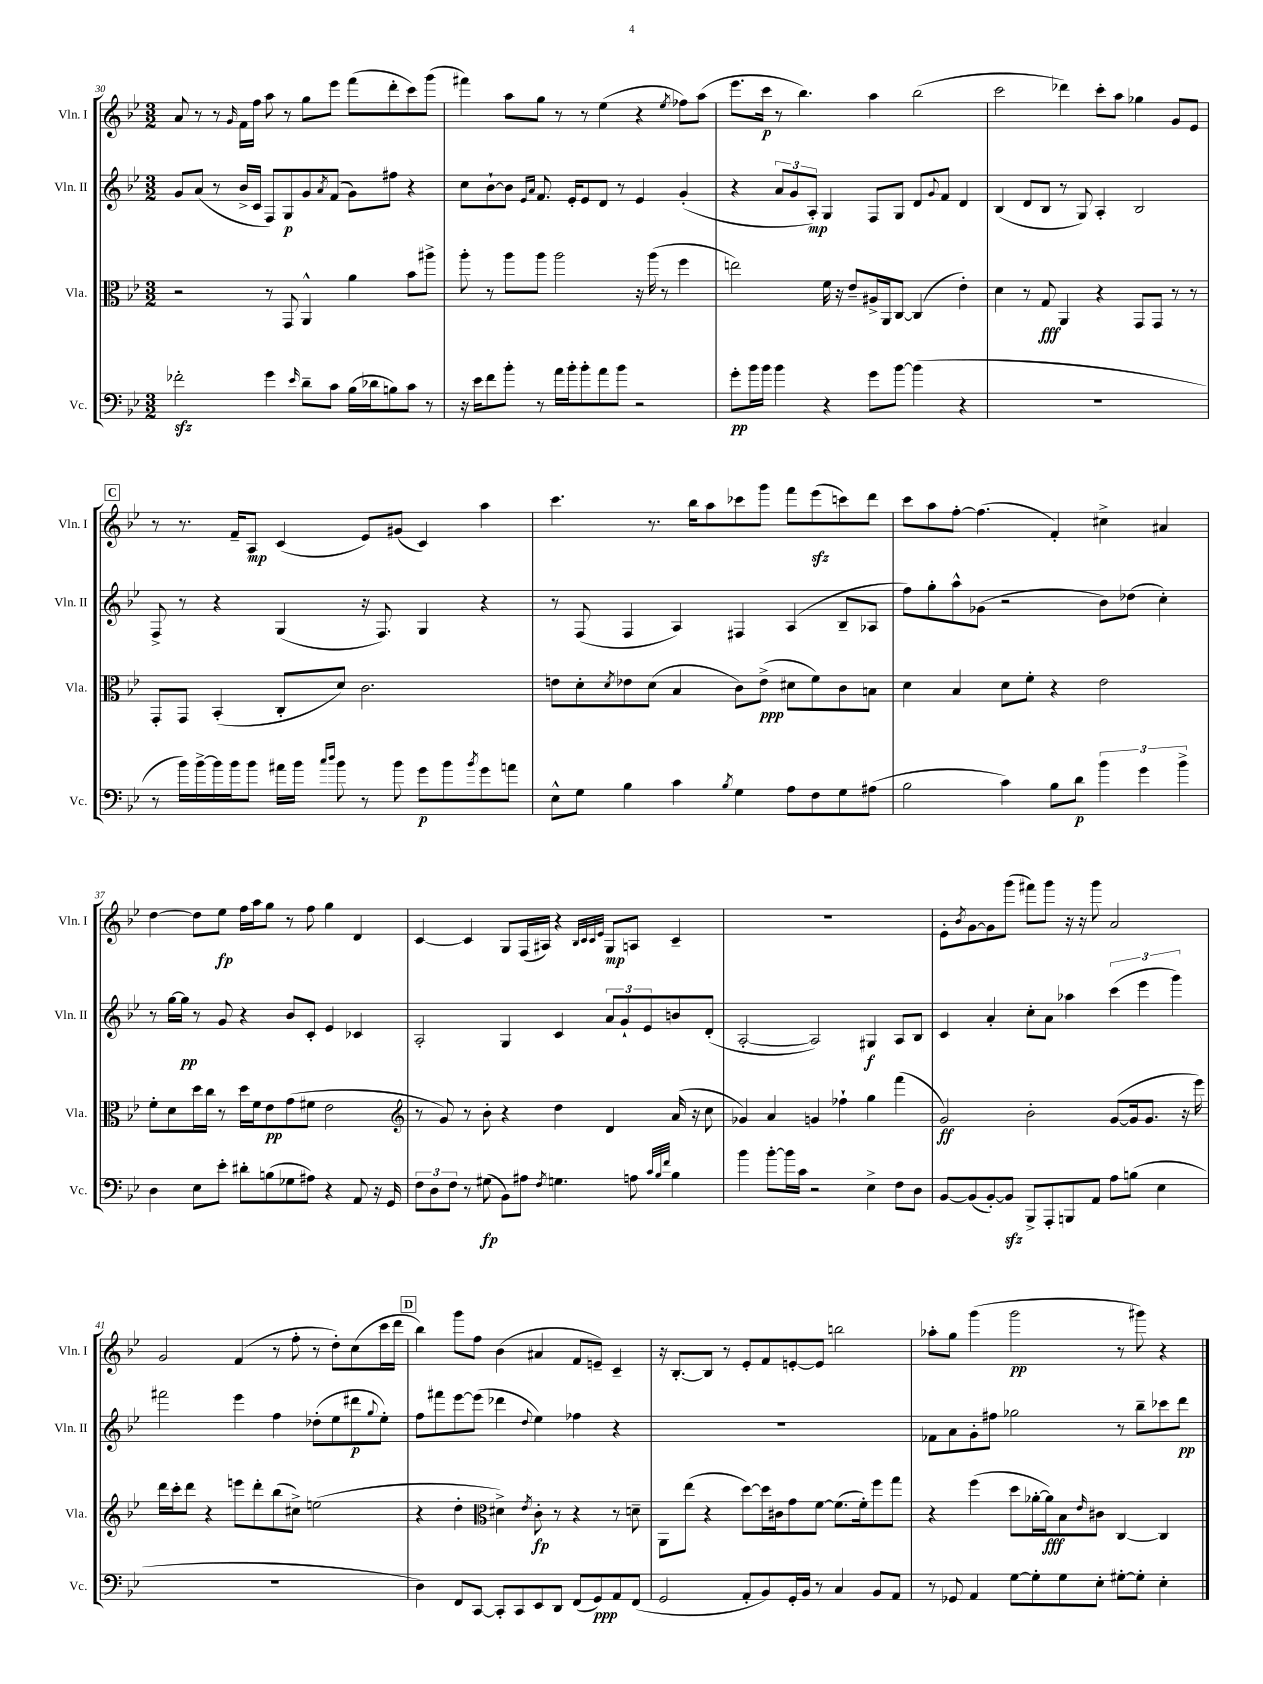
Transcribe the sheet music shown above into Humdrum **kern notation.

**kern	**kern	**kern	**kern
*staff4	*staff3	*staff2	*staff1
*clefF4	*clefC3	*clefG2	*clefG2
*k[b-e-]	*k[b-e-]	*k[b-e-]	*k[b-e-]
*M3/2	*M3/2	*M3/2	*M3/2
2f-'	2r	8g	8a
.	.	(8a	8r
.	.	8r	8r
.	.	.	16qqg
.	.	16b-^	16f
.	.	16c	16ff
4g	8r	8F)	8aa
.	8GG	8G	8r
16qqe-	.	.	.
8d~	4AA^^	8g	8gg
.	.	8qa	.
8c	.	(8f	8eee-
(16B-	4a	8g)	(8fff
16d-	.	.	.
8B)	.	8ff#	8ddd'
8c	8b-	4r	8ccc)
8r	8aa#^	.	(8ggg
=	=	=	=
16r	8aa'	8cc	4fff#)
16e-	.	.	.
8f	8r	[8b-`	.
8b-'	8aa	8b-]	8aa
.	.	16qqe-	.
.	.	16qqa	.
8r	8aa	8.f	8gg
16a	2aa	.	8r
16b-'	.	16e-'	.
8b-'	.	8e-	8r
8a	.	8d	(4ee-
8b-	.	8r	.
2r	16r	4e-	4r
.	(16aa	.	.
.	8r	.	.
.	.	.	8qee-
.	4ff	(4g'	8ff-)
.	.	.	(8aa
=	=	=	=
8g'	2ee)	4r	8.eee-
16b-	.	.	.
16b-	.	.	16ccc
4b-	.	12a	8r
.	.	12g	.
.	.	.	4.bb-)
.	.	12A')	.
4r	16f	4G	.
.	16r	.	.
.	8e-~	.	.
8g	16A#^	8F	4aa
.	16AA	.	.
[8b-	[8C	8G	.
(4b-]	(4C]	8d	(2bb-
.	.	8qqg	.
.	.	8f	.
4r	4e-')	4d	.
=	=	=	=
1.r	4d	(4B-	2ccc
.	8r	8d	.
.	8G	8B-	.
.	4AA	8r	4ddd-)
.	.	8G)	.
.	4r	4A'	8ccc'
.	.	.	8aa
.	8GG	2B-	4gg-
.	8GG	.	.
.	8r	.	8g
.	8r	.	8e-
=	=	=	=
8r	8GG'	8F^	8r
16b-)	8GG	8r	8.r
[16b-^	.	.	.
16b-]	(4BB-'	4r	.
16b-	.	.	16f~
8b-	.	.	8A
16a#	8C'	(4G	(4c
16b-	.	.	.
16qqcc	.	.	.
16qqdd	.	.	.
8b-	8d)	.	.
8r	2.c	16r	8e-)
.	.	8.F)	.
8b-	.	.	(8g#
8g	.	4G	4c)
8b-	.	.	.
8qb-	.	.	.
8g	.	4r	4aa
8a	.	.	.
=	=	=	=
8E-^^	8e	8r	4.ccc
8G	8d'	(8F	.
.	8qd	.	.
4B-	8e-	4F	.
.	(8d	.	8.r
4c	4B-	4A)	.
.	.	.	16bb-
.	.	.	8aa
8qB-	.	.	.
4G	8c)	4F#	8ccc-
.	(8e-^	.	8ggg
8A	8d#	(4A	8fff
8F	8f)	.	(8eee-
8G	8c	8B-~	8ccc)
(8A#	8B	8A-	8ddd
=	=	=	=
2B-	4d	8ff)	8ccc
.	.	8gg'	8aa
.	4B-	8aa^^	[8ff'
.	.	(8g-	(4.ff]
4c)	8d	2r	.
.	8f'	.	.
8B-	4r	.	4f')
8d	.	.	.
6b-	2e-	8b-)	4cc#^
.	.	(8dd-	.
6g	.	.	.
.	.	4cc')	4a#
6b-^	.	.	.
=	=	=	=
4D	8f'	8r	[4dd
.	8d	[16gg	.
.	.	16gg]	.
8E-	16dd	8r	8dd]
.	16cc	.	.
8e-'	8r	8g	8ee-
8d#'	16dd	4r	16ff
.	16f	.	16aa
(8B	8e-	.	8gg
8G-	(8g	8b-	8r
8A#)	8f#	8c'	8ff
4r	2e-	4e-	4gg
8AA	.	4c-	4d
16r	.	.	.
16GG	.	.	.
=	=	=	=
*	*clefG2	*	*
12F	8r	2A'	[4c
12D	.	.	.
.	8g)	.	.
12F	.	.	.
8r	8r	.	4c]
(8G#	8b-'	.	.
8BB-)	4r	4G	8G
8A#	.	.	(16F
.	.	.	16A#)
8qF	.	.	.
4.G	4dd	4c	4r
.	.	.	32qqB-
.	.	.	32qqc
.	.	.	32qqc
.	.	.	32qqe-
.	4d	12a	8G
.	.	12g`	.
8A	.	.	8A
.	.	12e-	.
32qqc	.	.	.
32qqB-	.	.	.
32qqf	.	.	.
4B-	(16a	8b	4c~
.	16r	.	.
.	8cc	(8d'	.
=	=	=	=
4b-	4g-)	[2A'	1.r
[8b-'	4a	.	.
16b-]	.	.	.
16c	.	.	.
2r	4g	2A])	.
.	4ff-`	.	.
4E-^	4gg	4G#	.
8F	(4fff	8A	.
8D	.	8B-	.
=	=	=	=
[8BB-	2g)	4c	8e-'
.	.	.	8qb-
(8BB-]	.	.	[8g
[8BB-')	.	4a'	8g]
8BB-]	.	.	(8ggg
8BBB-^	2b-'	8cc'	8fff#)
8AAA'	.	8a	8ggg
8BBB	.	4aa-	16r
.	.	.	16r
8AA	.	.	8ggg
8A	([8g	(6ccc	2a
(8B	16g]	.	.
.	.	6eee-	.
.	8.g	.	.
4E-	.	.	.
.	.	6ggg)	.
.	16r	.	.
.	16eee-)	.	.
=	=	=	=
1.r	16ddd	2fff#	2g
.	16ccc'	.	.
.	8ddd	.	.
.	4r	.	.
.	8eee	4eee-	(4f
.	8ddd'	.	.
.	(8bb-	4ff	8r
.	8cc#^)	.	8ff'
.	(2ee	(8dd-'	8r
.	.	8ee-	8dd')
.	.	8ddd#	(8cc
.	.	8qqgg	.
.	.	8ee-')	16ccc
.	.	.	16ddd
=	=	=	=
4D)	4r	8ff	4bb-)
.	.	8fff#	.
8FF	4dd'	[8eee-	8ggg
[8CC	.	(8eee-]	8ff
*	*clefC3	*	*
8CC']	4d#^)	4ddd-	(4b-
8CC	.	.	.
.	8qe-	8qqdd	.
8EE-	8c'	4ee-)	4a#
8DD	8r	.	.
(8FF	4r	4ff-	8f
8GG)	.	.	8e~)
8AA	8r	4r	4c~
(8FF	8d~	.	.
=	=	=	=
2GG	8AA	1.r	16r
.	.	.	[8.B-'
.	(8ee-	.	.
.	4r	.	8B-]
.	.	.	8r
8AA'	[8dd)	.	8e-'
8BB-)	16dd]	.	8f
.	16c#	.	.
16GG'	8g	.	[8e'
16BB-	.	.	.
8r	[8f	.	8e]
4C	(8.f]	.	2bb
.	16f')	.	.
8BB-	8ff	.	.
8AA	8gg	.	.
=	=	=	=
8r	4r	8f-	8aa-'
8GG-	.	8a	8gg
4AA	(4ff	8g'	(4ggg
.	.	8ff#	.
[8G	8dd	2gg-	2ggg
8G']	[16a-'	.	.
.	16a-])	.	.
8G	8B-	.	.
.	16qqe-	.	.
8E-'	8c#	.	.
[8G#'	[4C	8r	8r
8G#']	.	8bb-~	8ggg#)
4E-'	4C]	8ccc-	4r
.	.	8ddd	.
==	==	==	==
*-	*-	*-	*-
